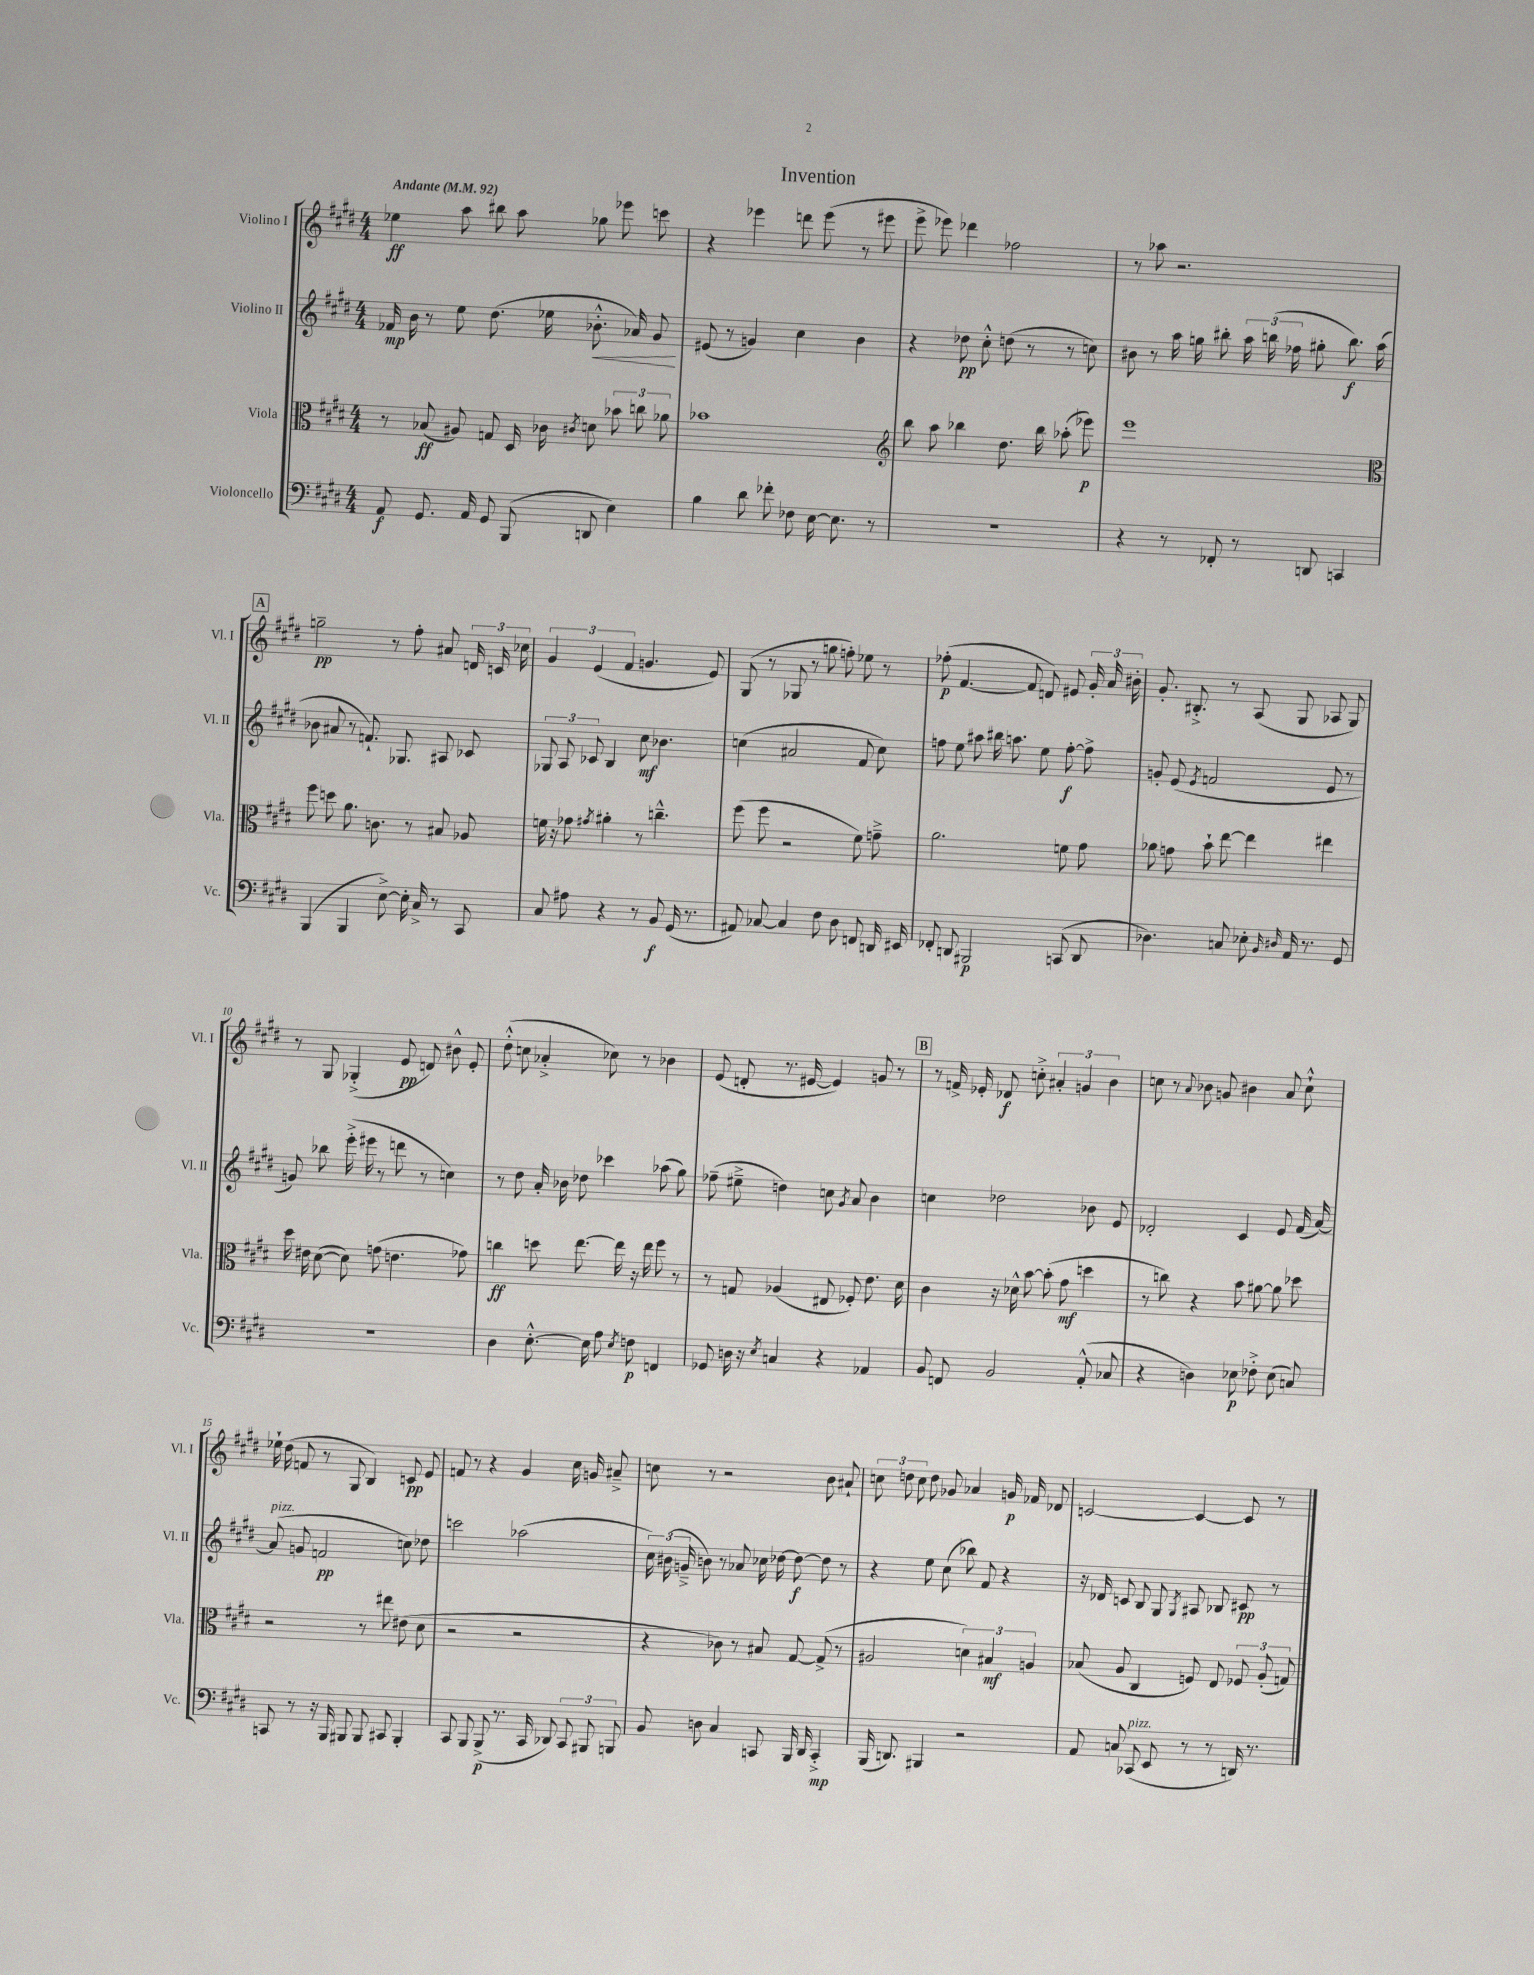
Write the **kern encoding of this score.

**kern	**kern	**kern	**kern
*staff4	*staff3	*staff2	*staff1
*clefF4	*clefC3	*clefG2	*clefG2
*k[f#c#g#d#]	*k[f#c#g#d#]	*k[f#c#g#d#]	*k[f#c#g#d#]
*M4/4	*M4/4	*M4/4	*M4/4
*MM92	*MM92	*MM92	*MM92
8AA/	8r	16f-/	4ee-\
.	.	16b\	.
8.GG#/	(8B-/	8r	.
.	8A#/)	8ee\	8aa\
16AA/	.	.	.
8GG#/	8G/	(8.dd#\	8bb#\
(8BBB/	16D#/	.	8aa\
.	16c-\	16ee-\	.
.	8qc#/	.	.
8DD/	8d\	8.b-'^^\	8gg-\
4E\)	12b-\	.	8eee-\
.	.	16a-/)	.
.	12cc\	.	.
.	.	8g#/	8ccc\
.	12a-\	.	.
=	=	=	=
4B\	1b-	(8e#/	4r
.	.	8r	.
8d#\	.	4g/)	4eee-\
8f-'\	.	.	.
8F-\	.	4cc#\	8ddd\
[16E\	.	.	(8eee-\
8.E\]	.	.	.
.	.	4b\	8r
8r	.	.	8eee#\
=	=	=	=
*	*clefG2	*	*
1r	8bb\	4r	8eee^\
.	8aa\	.	8eee-\)
.	4bb-\	8dd-\	4ddd-\
.	.	8cc#'^^\	.
.	8.dd#\	(8dd\	2ff-\
.	.	8r	.
.	16bb-\	.	.
.	(8aa-'\	8r	.
.	8eee-\)	8cc\)	.
=	=	=	=
4r	1eee	8b#\	8r
.	.	8r	8aa-\
8r	.	16aa\	2.r
.	.	16gg\	.
8FF-'/	.	8bb#'\	.
8r	.	24aa\	.
.	.	(24bb\	.
.	.	24ff-\	.
8DD/	.	8gg#'\	.
4CC/	.	8.bb\)	.
.	.	(16aa\	.
=	=	=	=
*	*clefC3	*	*
(4BBB/	8ff#\	8b-\	2gg~\
.	8dd\	8a#/	.
4BBB/	8.a\	8r	.
.	.	8.f`/)	.
.	8.c\	.	.
[8E^\)	.	.	8r
.	.	8.G-/	.
16E'\]	8r	.	8ff#'\
16C#^/	.	.	.
8r	8B#/	8A#/	8a#/
8CC#/	8A-/	8c-/	24d/
.	.	.	24c/
.	.	.	24cc-\
=	=	=	=
8C#/	16f\	12G-/	6g#/
.	16r	.	.
.	.	12A/	.
8A#\	8g-\	.	.
.	.	12c-/	(6e/
.	8qg#/	.	.
4r	4a#'\	4B/	.
.	.	.	6f#/
8r	8r	8cc#\	4.g/
8BB/	4.cc~^^\	4.b-\	.
(16GG#/	.	.	.
8.r	.	.	.
.	.	.	8e/)
=	=	=	=
8AA#/)	(8ff#\	(4cc\	(8G#/
[8C-/	8ff#\	.	8r
4C-/]	2r	2a#/	8G-/
.	.	.	8r
8F#\	.	.	8gg\
8D#\	.	.	8ff'\)
8FF/	8f#\)	8f#/	8ee-\
16DD/	8g~^\	8cc\)	8r
16EE#/	.	.	.
=	=	=	=
8FF-'/	2.a\	8ff\	(8ff-'\
8DD/	.	8ee\	[4.f#/
2BBB#/	.	8aa#\	.
.	.	16bb#\	.
.	.	8.aa\	.
.	.	.	8f#/]
.	.	8ee\	8d/)
(8CC/	8f\	[8ff'\	8e#/
8DD/	8g#\	8ff^\]	24g#'/
.	.	.	24a/
.	.	.	24b#'\
=	=	=	=
4.D-\)	8a-\	8g'/	8.g#'/
.	8g\	(8e/	.
.	.	.	8.B#'^/
.	.	8qe/	.
.	8b`\	2f/	.
8C/	[8ee\	.	8r
8E-'\	4ee\]	.	(8A/
16qqBB/	.	.	.
16qqD#/	.	.	.
16AA/	.	.	8G#/
8.r	.	.	.
.	4ee#\	8e/	8A-/
8GG#/	.	8r	8G#/)
=	=	=	=
1r	16dd#\	8g/)	8r
.	16e#\	.	.
.	([8d#\	8bb-\	8G#/
.	8d#\])	(16eee'^\	(4G-'^/
.	.	16eee#\	.
.	(8g\	8r	.
.	4.e\	8ddd\	8e/
.	.	8r	8d/)
.	.	4cc\)	8b#^^\
.	8g-\)	.	8e'/
=	=	=	=
4D#\	4cc\	8r	(8dd#'^^\
.	.	8dd#\	8cc\
[8.E'^^\	8dd\	16a'/	4a-'^/
.	.	16b-\	.
.	[8.ee\	8dd-\	.
16E\]	.	.	.
8A\	.	4ccc-\	8cc-\)
.	16ee\]	.	.
8qE/	.	.	.
8F\	16r	.	8r
.	16ee\	.	.
4FF/	8ff#\	(8aa-\	4b-\
.	8r	8gg#\)	.
=	=	=	=
8GG-/	8r	(8ff-~\	(8e/
16D\	8G/	8ee#~^\	8d'/
16r	.	.	.
8qE/	.	.	.
4C/	(4A-/	4dd\)	8.r
.	.	.	[16e#/
4r	8E#/	8cc\	4e#/])
.	.	8qg#/	.
.	8F-'/)	8a/	.
4AA-/	8.e\	4b\	8g/
.	.	.	8r
.	16d#\	.	.
=	=	=	=
8BB/	4c#\	4cc\	8r
8FF/	.	.	16f^/
.	.	.	16e-'/
2BB/	16r	2dd-\	8d-/
.	16d-^^\	.	.
.	[8b\	.	8cc'^\
.	(8b'\]	.	6a#'/
.	8g#\	.	.
.	.	.	6g/
(8AA'^^/	4dd\	8b-\	.
.	.	.	6b\
8C-/	.	8e/	.
=	=	=	=
4r	8r	2d-'/	8cc\
.	8cc\)	.	8r
.	.	.	8qqa/
4D\)	4r	.	8b-\
.	.	.	8g/
8E-\	8b\	4c#/	4b#\
8F-'^\	[8a#\	.	.
(8E-\	8a#\]	8e/	8a/
8C/)	8dd-\	(16f#/	8cc`^^\
.	.	[16a/)	.
=	=	=	=
8CC/	2r	(8a/]	16ee-`\
.	.	.	(16dd#\
8r	.	8g/	8f/
16r	.	2f/	8r
16BBB/	.	.	.
8BBB#/	.	.	8G#/
8BBB#/	8r	.	4B/)
8CC#/	8ee#\	.	.
4BBB#'/	(8e#\	8cc\)	8c/
.	8d#\	8dd-\	8e/
=	=	=	=
8CC#/	2r	2ccc\	8f/
8BBB/	.	.	8r
(8BBB^/	.	.	4r
8.r	.	.	.
.	2r	(2aa-\	4g#/
16CC#/	.	.	.
8DD-/)	.	.	.
12CC#/	.	.	16cc#\
.	.	.	16g/
12BBB#/	.	.	.
.	.	.	8a#~^/
12BBB/	.	.	.
=	=	=	=
8BB/	4r	24cc#\)	8cc\
.	.	(24b#\	.
.	.	24g~^/	.
8D\	.	8b\)	8r
4C#/	8c-\)	8r	2r
.	8r	8a-/	.
8CC/	8B#/	16cc-\	.
.	.	[16dd-\	.
16BBB/	[8G#/	8dd-\_	.
16DD#/	.	.	.
4CC'^/	(8G#^/]	8dd-\]	8b\
.	8r	8r	8a#`/
=	=	=	=
(16BBB/	2A#/	4r	12cc\
8.DD/)	.	.	.
.	.	.	12dd\
.	.	.	12cc\
4BBB#/	.	8ee\	8dd\
.	.	(8cc#\	8g-/
2r	6d\)	8bb-\)	4a-/
.	.	8f#/	.
.	6B#/	.	.
.	.	4r	16g/
.	.	.	16f-/
.	6A/	.	.
.	.	.	8d-/
=	=	=	=
8AA/	(8B-/	16r	[2c/
.	.	16d-/	.
8C/	8A/	8c/	.
(8CC-/	4C#/	8B/	.
8EE/	.	8G#/	.
.	.	8qG#/	.
8r	8F/)	8A#/	4c/_
8r	8E/	8B-/	.
16DD/)	12F-/	8c#/	8c/]
8.r	.	.	.
.	(12A'/	.	.
.	.	8r	8r
.	12G/)	.	.
==	==	==	==
*-	*-	*-	*-
